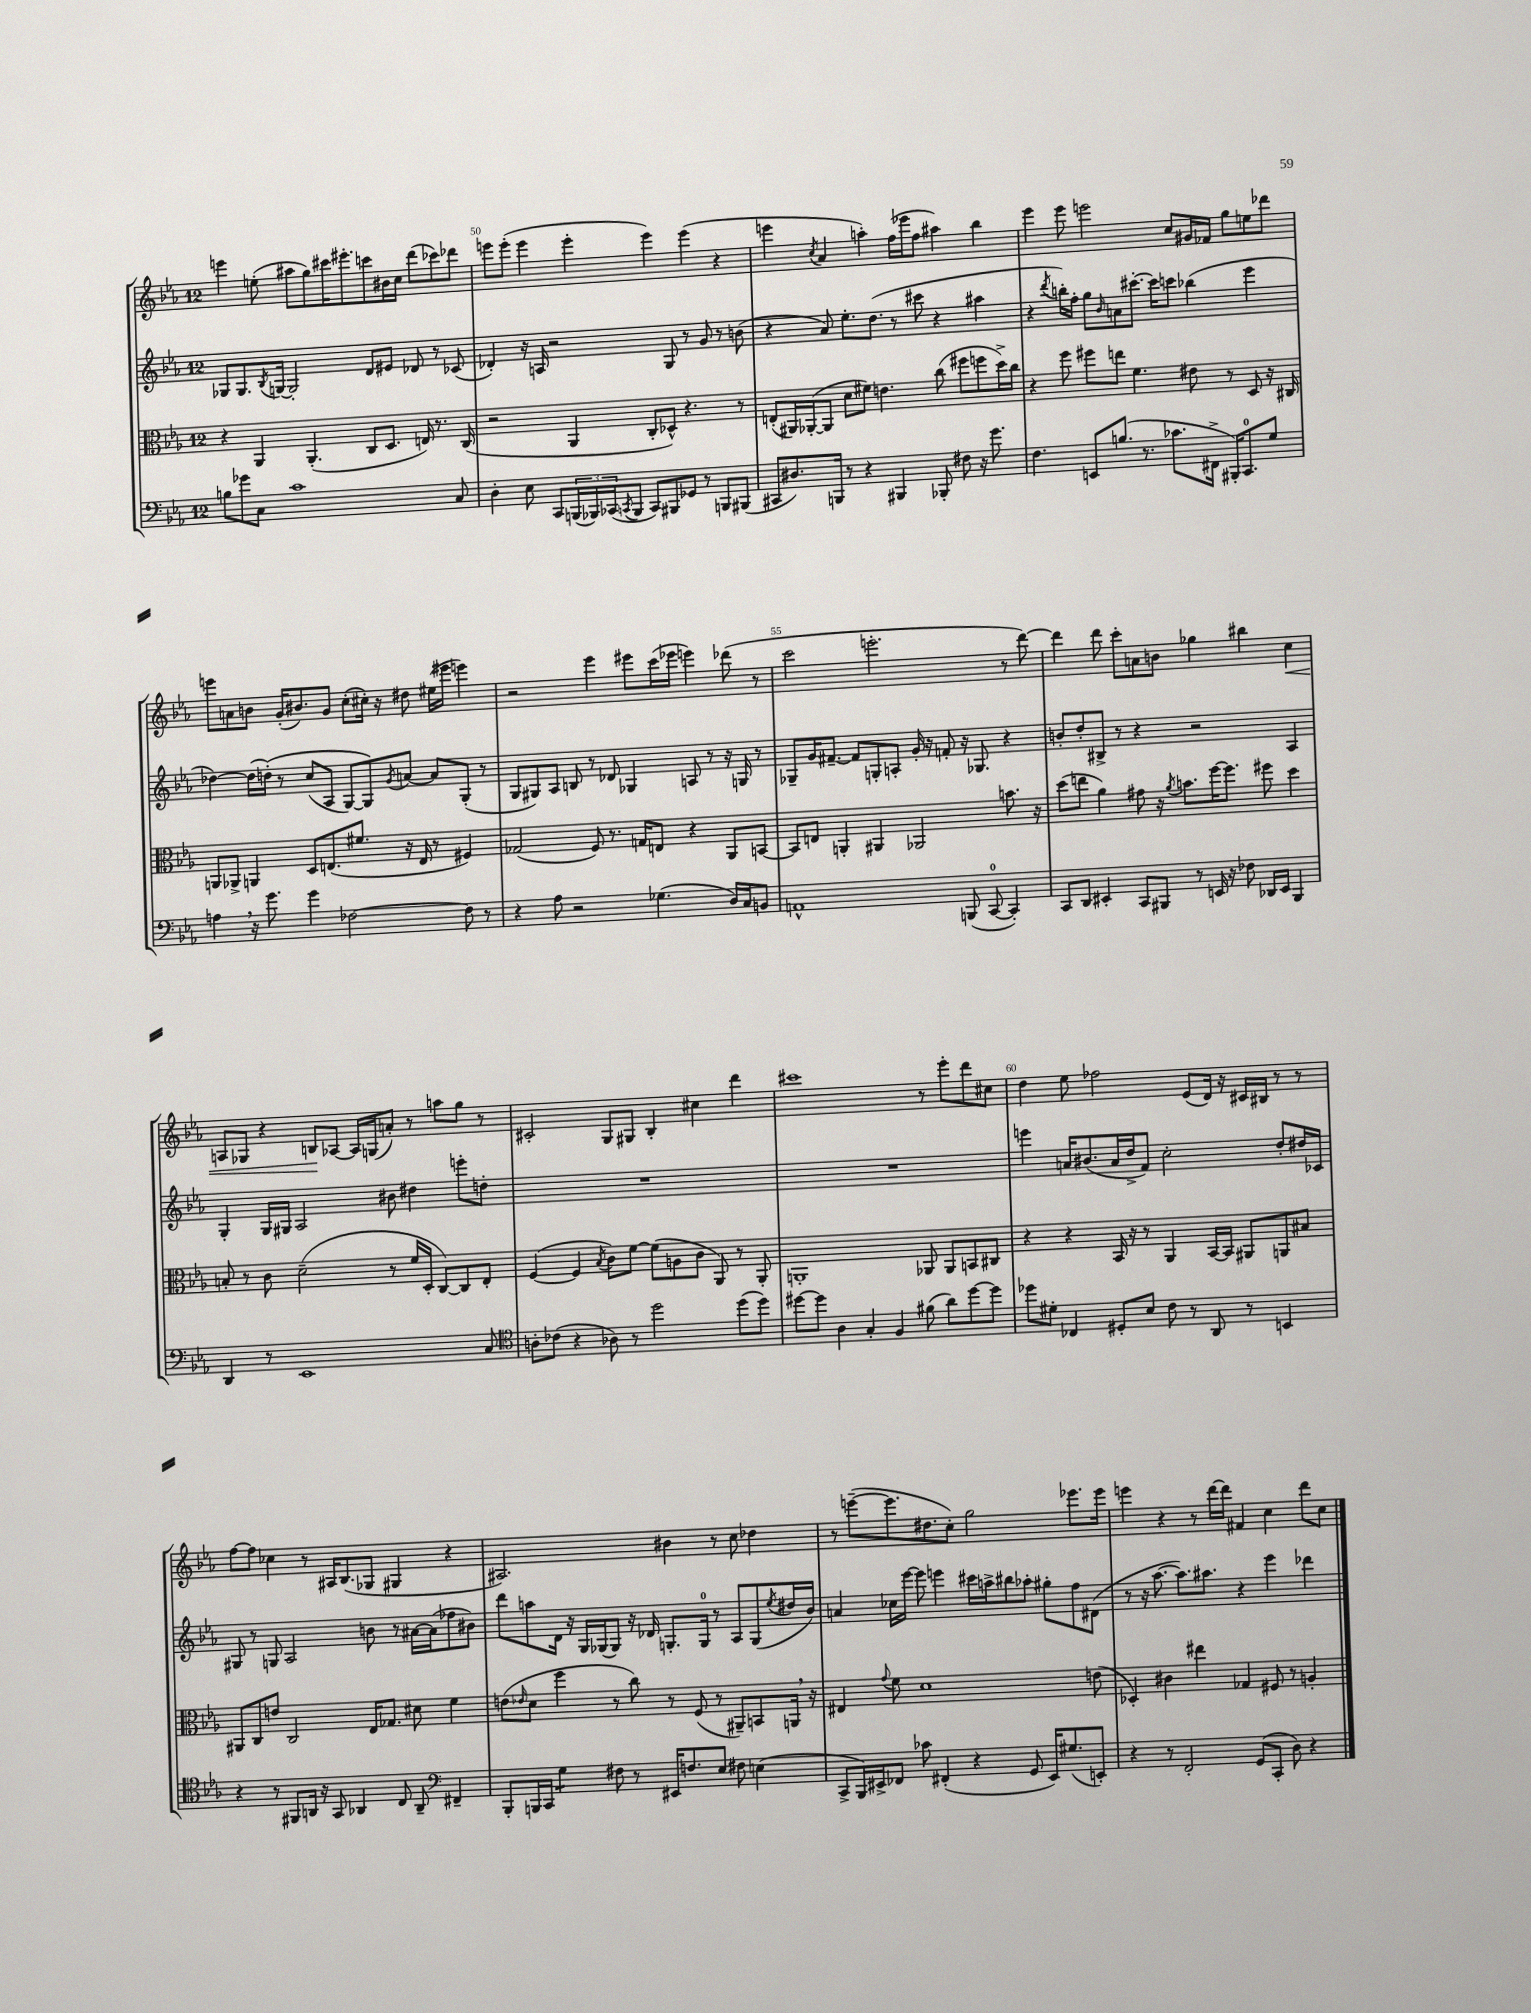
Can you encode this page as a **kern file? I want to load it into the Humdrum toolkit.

**kern	**kern	**kern	**kern	**dynam
*part4	*part3	*part2	*part1	*part1
*staff4	*staff3	*staff2	*staff1	*staff1
*clefF4	*clefC3	*clefG2	*clefG2	*
*k[b-e-a-]	*k[b-e-a-]	*k[b-e-a-]	*k[b-e-a-]	*
*M12/8	*M12/8	*M12/8	*M12/8	*
=49	=49	=49	=49	=49
8Bn\L	4r	8G-X/L	4eeen\	.
8g-X\	.	8.G-/	.	.
8C\J	4AA-/	.	(8een'\	.
.	.	8qB-/	.	.
.	.	[16Gn/Jk	.	.
1c	.	2G'/]	8aa#X\L	.
.	(4.AA-'/	.	8gg\)	.
.	.	.	16ccc#X\K	.
.	.	.	8.eee#X'\	.
.	8C/L	8d/L	8cccn\	.
.	8.D/J	8e#X/J	16b#X\L	.
.	.	.	16cc\JJ	.
.	.	8d-X/	(8ddd\L	.
.	16En/)	.	.	.
.	8.r	8r	8ccc-X\)	.
8C/	.	(8c-X/	8ddd-X\J	.
.	(16C/	.	.	.
=50	=50	=50	=50	=50
4D'\	2r	4d-X'/)	8eeen\L	.
.	.	.	(8eee'\J	.
8E-\	.	16r	4eee\	.
.	.	16An/	.	.
8CC/L	.	2r	.	.
(24BBBn/L	4AA-/	.	4eee'\	.
24BBB-X/)	.	.	.	.
(24CC-X/J	.	.	.	.
8qCCn/	.	.	.	.
8BBB-/J	.	.	.	.
8CC/L)	8C'/L	.	4eee\)	.
8BBB#X/	8D-X^^/J)	8G/	.	.
8GG-X/J	4.r	8r	(4eee\	.
8r	.	8g/	.	.
8BBBn/L	.	8r	4r	.
(8BBB#X/J	8r	(8bn\	.	.
=51	=51	=51	=51	=51
8CC#X/L	(8En'/L	4r	4eeen\	.
8.D#X/)	16AA#X/L)	.	.	.
.	([16AA-X'/J	.	.	.
.	.	.	8qcc/	.
.	8AA-/J]	8a-/)	4a-/	.
16BBBn/Jk	.	.	.	.
8r	8d\L	8.ee-'\L	.	.
4r	8f#X\J)	.	4aan'\)	.
.	.	(8.dd\J	.	.
.	4.en\	.	.	.
4BBB#X/	.	8r	(16ff\LL	.
.	.	.	16eee-X\J	.
.	.	8ccc#X\	8ff\J	.
8BBB-X'/	(8cc\	4r	4aa#X\)	.
8F#X\	8ff#X\L	.	.	.
16r	8ffn\	4aa#X\	4bb-\	.
8.g\	.	.	.	.
.	16dd^\L)	.	.	.
.	16cc\JJ	.	.	.
=52	=52	=52	=52	=52
4.F\	4r	4r	4eee-\	.
.	.	8qddd/	.	.
.	8ff\	16bbn'\LL)	8eee-\	.
.	.	16ff'\JJ	.	.
8EEn/L	8ff#X\L	8gg\L	2eeen\	.
.	.	16qqb-/	.	.
(8.Bn/J	8een\J	8an\	.	.
.	4.f\	[8.ccc#X'\J	.	.
8.r	.	.	.	.
.	.	16ccc#\KL]	.	.
8.c-X\L	.	8cccn\J	8cc/L	.
.	8e#X\	(4bb-X\	16g#X/L	.
16FF#X^\Jk	.	.	16f-X/JJ	.
16BBB#X'/KL)	8r	.	8gg\L	.
8.CC/	.	.	.	.
.	8D/	4eee-\	8een\	.
8G/J	16r	.	8ddd-X\J	.
.	16C#X/	.	.	.
!!LO:LB:g=z
=53	=53	=53	=53	=53
4An,\	8AAn/L	[4dd-X\)	8eeen\L	.
.	8AA-X^/J	.	8an\	.
16r	4AAn/	(16dd-\LL]	8bn\J	.
8.g\	.	(16ddn'\JJ)	.	.
.	.	8r	(16g'/KL	.
.	.	.	8.b#X/)	.
4g\	8D/L	(8cc/L	.	.
.	(8.En/	8A-/J	8g/J	.
[2F-X\	.	[8G/L)	(8cc'\L	.
.	8.f#X/J	.	.	.
.	.	8G/])	16cc#X'\Jk)	.
.	.	.	16r	.
.	.	8qg/	.	.
.	16r	[8an/J	8dd#X\	.
.	16E/	.	.	.
.	8r	8a/L]	(16ee#X\LL	.
.	.	.	16eee#X\JJ	.
8F-\]	4F#X/)	(8G'/J	4eeen\)	.
8r	.	8r	.	.
=54	=54	=54	=54	=54
4r	(2G-X/	8G/L	2r	.
.	.	8G#X/)	.	.
8A-\	.	8A-/J	.	.
2r	.	8Bn/	.	.
.	8F/)	8r	4eee-\	.
.	8.r	8d-X/	.	.
.	.	4G-X/	8eee#X\L	.
.	16Gn/KL	.	.	.
(4.G-X\	8En/J	.	(16ccc\L	.
.	.	.	16eee-X\JJ	.
.	4r	8An/	4eeen\)	.
.	.	8r	.	.
16D/LL)	8AA-/L	16r	(8ddd-X\	.
16C/J	.	16Gn/	.	.
8BBn/J	[8BBn/J	8r	8r	.
=55	=55	=55	=55	=55
1AAn^^	8BB/L]	8G-X~/L	2ccc\	.
.	8En/J	16g/K	.	.
.	.	[8.f#X~/J	.	.
.	4AAn'/	.	.	.
.	.	8f#/L]	.	.
.	4AA#X/	8Gn'/	2.eeen'\	.
.	.	8An'/J	.	.
.	2AA-X/	16g'/	.	.
.	.	16r	.	.
.	.	8fn'/	.	.
(8BBBn/	.	16r	.	.
.	.	8.G-X/	.	.
[8CC/	.	.	.	.
4CC'/])	8.bn\	4r	8r	.
.	.	.	[8ddd\)	.
.	16r	.	.	.
=56	=56	=56	=56	=56
8CC/L	(8dd\L	8bn'/L	4ddd\]	.
8DD/J	8een\J	8dd'/	.	.
4EE#X'/	4a-\)	8B#X^/J	8ddd\	.
.	.	8r	8ccc'\L	.
8CC/L	8g#X\	4r	8an\	.
8BBB#X/J	16r	.	8bn\J	.
.	8qa-/	.	.	.
.	8.bn\L	.	.	.
8r	.	2r	4gg-X\	.
16EEn/	[16ff\K	.	.	.
16r	8.ff\J]	.	.	.
8F-X\	.	.	4bb#X\	.
16DD-X/LL	8ff#X\	.	.	.
16EE/JJ	.	.	.	.
!	!	!	!	!LO:HP:b
4BBB#/	4dd\	4A-/	4cc\	<
!!LO:LB:g=z
=57	=57	=57	=57	=57
4DD/	8Bn'/	4G'/	8An/L	.
.	8r	.	8G-X/J	.
8r	8c\	16G/LL	4r	.
.	.	16G#X/JJ	.	.
1EE-	(2d~\	2A-/	.	.
.	.	.	8Bn/L	.
.	.	.	[8A-X/J	[
.	.	.	16A-/LL]	.
.	.	.	(16Gn/J	.
.	8r	8b#X\	8an'/J)	.
.	16f/LL	4dd#X\	8r	.
.	16D'/JJ	.	.	.
.	[8C/L)	.	8aan\L	.
.	8C/]	8eeen'\L	8gg\J	.
8C/	8E-'/J	8ddn'\J	8r	.
=58	=58	=58	=58	=58
*clefC4	*	*	*	*
8An'\L	([4F/	1.r	2c#X'/	.
(8c-X\J	.	.	.	.
4r	4F/]	.	.	.
.	8qB-/	.	.	.
8A-X\)	8c\L)	.	8G/L	.
8r	[8f\J	.	8G#X/J	.
2dd\	(8f\L]	.	4B-'/	.
.	8An\	.	.	.
.	8c\J	.	4cc#X\	.
.	8AA-/)	.	.	.
(8dd\L	8r	.	4ddd\	.
8dd\J)	8AA-'/	.	.	.
=59	=59	=59	=59	=59
[8dd#X\L	1AAn'	1.r	1ccc#X	.
8dd#\J]	.	.	.	.
4A-\	.	.	.	.
4G'/	.	.	.	.
4F/	.	.	.	.
(8f#X\	8AA-X/	.	8r	.
8a-\L)	8AA-/L	.	8eee-'\L	.
[8dd#\	8BBn/	.	8ddd\	.
8dd#\J]	8C#X/J	.	8cc#X\J	.
=60	=60	=60	=60	=60
8dd-X\L	4r	4eeen\	4dd\	.
8d#X'\J	.	.	.	.
4C-X/	4r	16an/KL	8ee-\	.
.	.	(8.b#X/	.	.
.	.	.	2ff-X\	.
8D#X'/L	16BB-/	16a/L	.	.
.	16r	16dd^/J	.	.
8B-/J	8r	8f/J)	.	.
8c\	4AA-/	2cc'\	.	.
8r	.	.	(8e-/L	.
8AA-/	[16BB-/LL	.	16d/Jk)	.
.	16BB-/JJ]	.	16r	.
8r	8AA#X/L	.	16c#X/LL	.
.	.	.	16B#X/JJ	.
4BBn/	8AAn/	8dd'/L	8r	.
.	8B#X/J	16dd#X/L	8r	.
.	.	16c-X/JJ	.	.
!!LO:LB:g=z
=61	=61	=61	=61	=61
4r	8AA#X/L	8G#X/	[8ff\L	.
.	8C/	8r	8ff\J]	.
8r	8en/J	8Gn/	4cc-X\	.
8FF#X/L	2C/	2A-/	.	.
16AAn/Jk	.	.	8r	.
16r	.	.	.	.
8GG/	.	.	16A#X/KL	.
.	.	.	(8.B-/	.
4AA-X/	.	.	.	.
.	16E-/KL	8bn\	8G-X/J	.
.	8.G-X/J	.	.	.
8C/	.	8r	4G#X/	.
8AA-~/	8d#X\	[16a#X\LL	.	.
.	.	(16a#\J]	.	.
*clefF4	*	*	*	*
4FF#X~/	4f\	8ff-X\	4r	.
.	.	8b#X\J)	.	.
=62	=62	=62	=62	=62
8BBB-'/L	(8en\L	8ddd\L	2.A#X/)	.
.	16qqe-X/	.	.	.
16BBBn/L	8d\J	8aan\	.	.
16CC/JJ	.	.	.	.
*tremolo	*	*	*	*
8G\L	4ff\	16d\Jk	.	.
.	.	16r	.	.
8G\J	.	16G/LL	.	.
*Xtremolo	*	*	*	*
.	.	(16G-X/J	.	.
8F#X\	8r	8G-/J)	.	.
8r	8cc\)	16r	.	.
.	.	16d-X/	.	.
16EE#X/KL	8r	8.Gn'/L	4b#X\	.
8.Fn/	.	.	.	.
.	(8F/	.	.	.
.	.	16G/Jk	.	.
8E-/J	8r	8r	8r	.
8F#X\	8AA#X~/L)	8A-/L	8cc\	.
(4En\	8BBn/	(8G/	4dd-X\	.
.	.	8qee-/	.	.
.	16AAn,/Jk	16dd#X/L	.	.
.	16r	16b-/JJ)	.	.
=63	=63	=63	=63	=63
8CC^/L	4E#X/	4an/	8r	.
16BBB-/L)	.	.	([8eeen~\L	.
16EE#X^/J	.	.	.	.
.	8qqg/	.	.	.
8FF-X/J	8f\	16cc-X\LL	8.eee\]	.
.	.	[16eee-\JJ	.	.
8c-X\	1d	8eee-\]	.	.
.	.	.	8.dd#X\	.
(4FF#X'/	.	4eeen\	.	.
.	.	.	8cc'\J)	.
4r	.	16ccc#X\LL	2gg\	.
.	.	16aan^\J	.	.
.	.	8bb#X\	.	.
8GG/	.	8aa-X'\J	.	.
16EE#/KL)	.	8gg#X'\L	.	.
(8.G#X/	.	.	.	.
.	.	8ff\	8.eee-X\L	.
8EEn'/J)	(8en\	(8d#X\J	.	.
.	.	.	16eee-\Jk	.
=64	=64	=64	=64	=64
4r	4D-X'/)	8r	4eeen\	.
.	.	16r	.	.
.	.	[8.aa-\	.	.
8r	4c#X\	.	4r	.
2FF'/	.	8.aa-\L])	.	.
.	4ee#X\	.	8r	.
.	.	8.aa#X\J	.	.
.	.	.	[16ddd\LL	.
.	.	.	16ddd\JJ]	.
.	4G-X/	4r	4f#X/	.
(8GG/L	.	.	.	.
8CC'/J	8F#X/	4eee-\	4cc\	.
8D\)	8r	.	.	.
4r	4An'/	4ddd-X\	8ddd\L	.
.	.	.	8cc\J	.
==	==	==	==	==
*-	*-	*-	*-	*-
